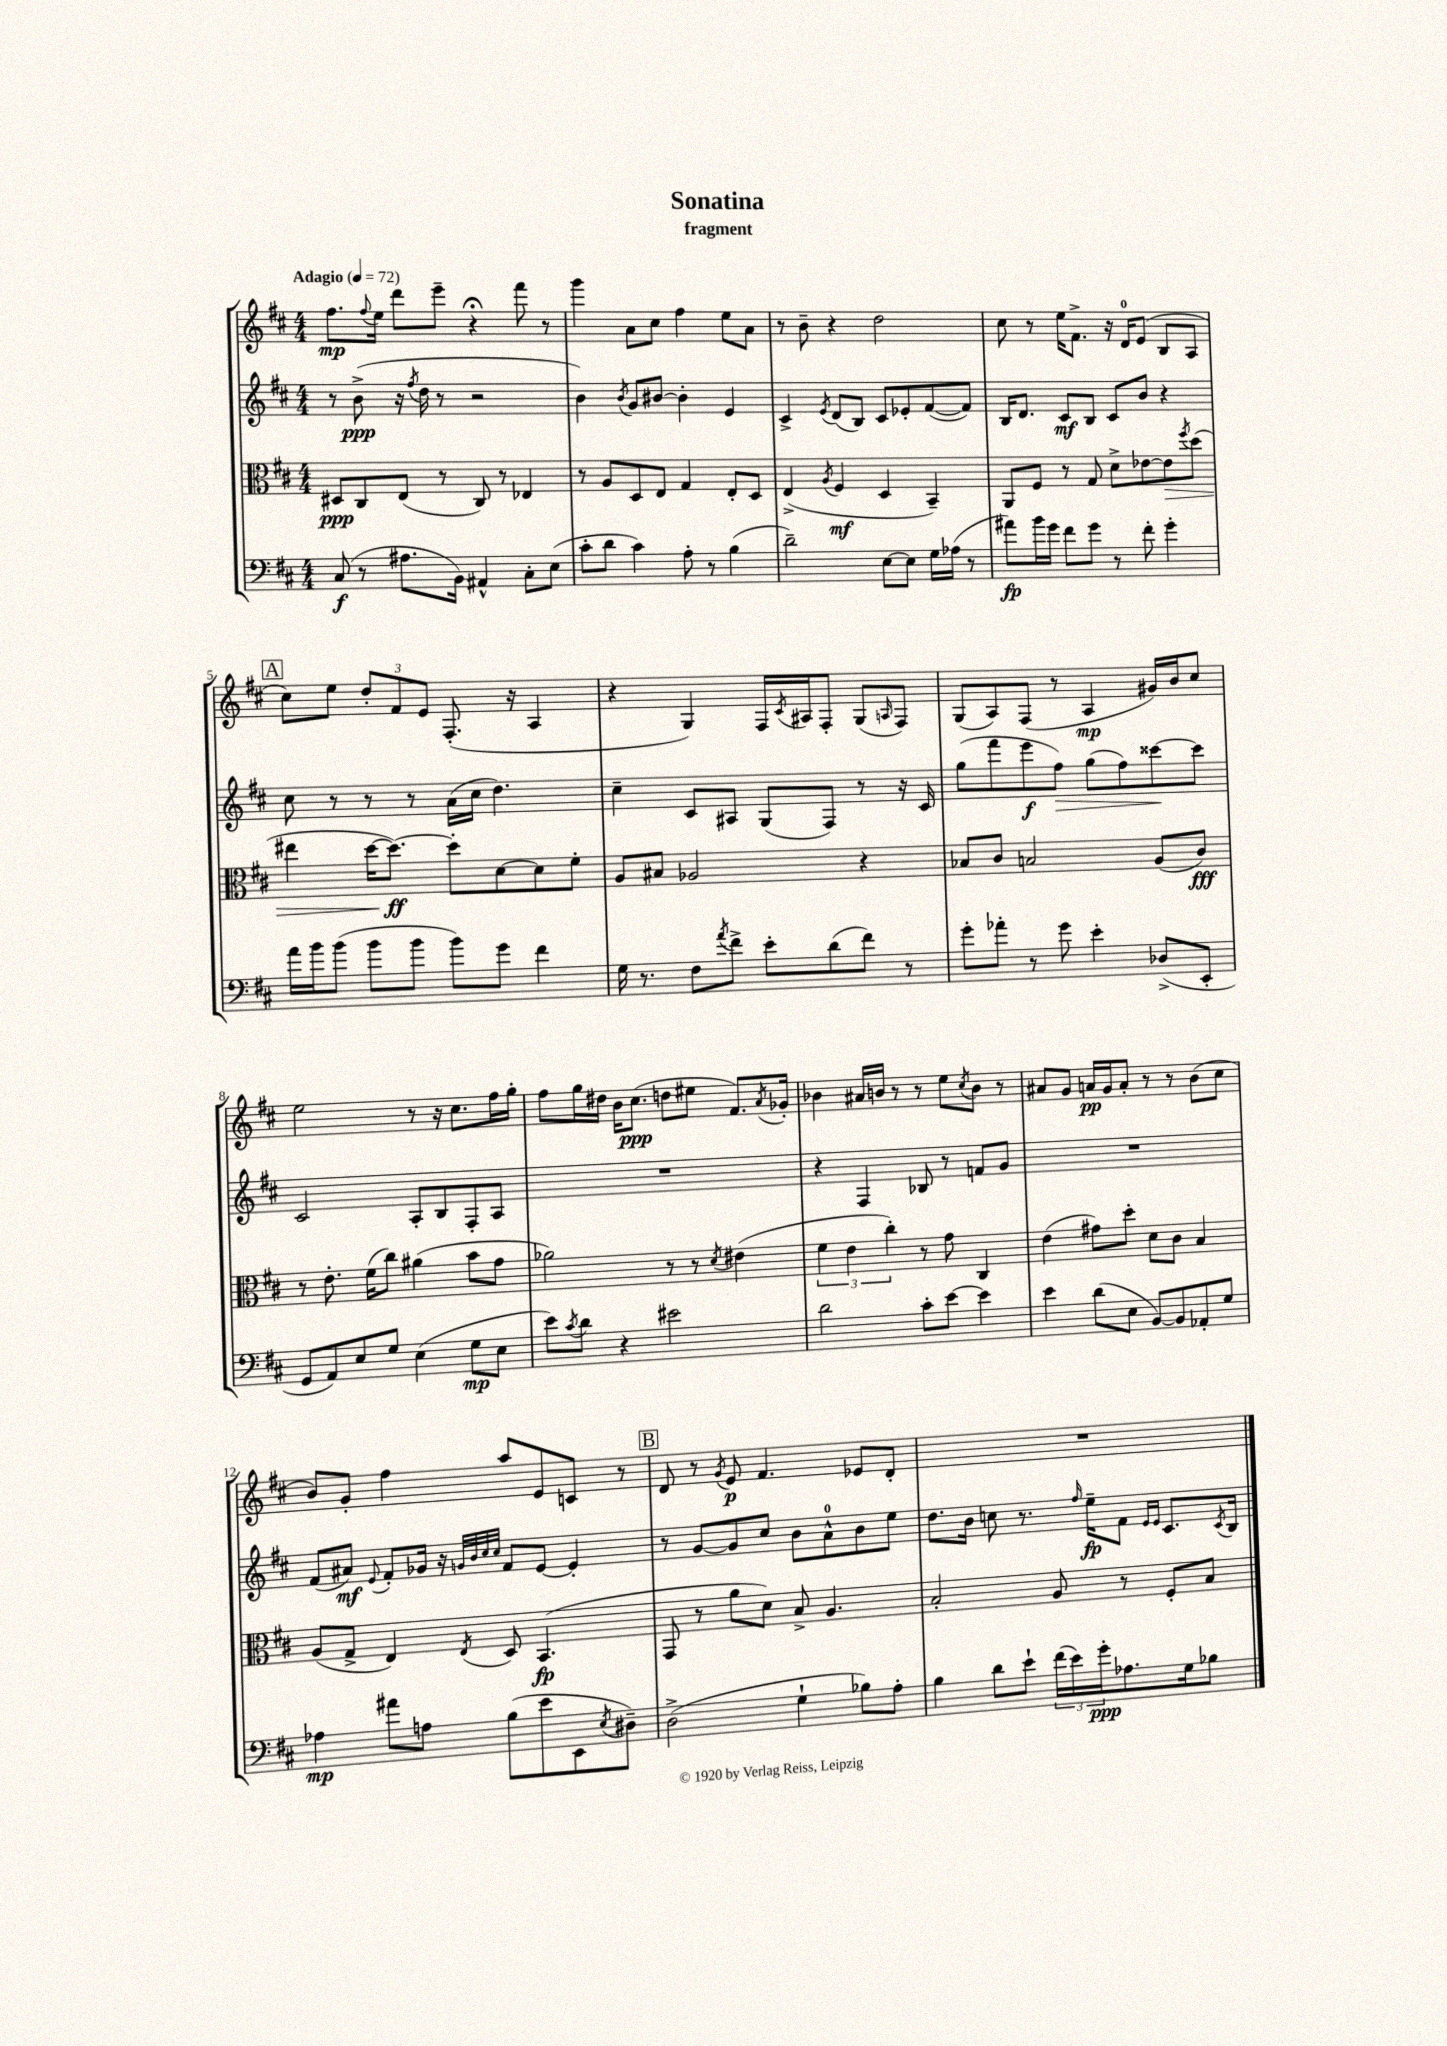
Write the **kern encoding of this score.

**kern	**kern	**kern	**kern
*staff4	*staff3	*staff2	*staff1
*clefF4	*clefC3	*clefG2	*clefG2
*k[f#c#]	*k[f#c#]	*k[f#c#]	*k[f#c#]
*M4/4	*M4/4	*M4/4	*M4/4
*MM72	*MM72	*MM72	*MM72
(8C#	8D#	8r	8.ff#
8r	8C#	(8b^	.
.	.	.	8qqff#
.	.	.	16ee
8.A#	(8E	16r	8ddd
.	.	8qff#	.
.	.	16dd	.
.	8r	8r	8eee~
16BB)	.	.	.
4AA#^^	8C#)	2r	4r;
.	8r	.	.
8C#'	4E-	.	8fff#
(8E	.	.	8r
=	=	=	=
8c#'	8r	4b)	4ggg
8d	8A	.	.
.	.	8qb	.
4c#)	8D	8g	8a
.	8E	[8b#	8cc#
8A'	4G	4b#']	4ff#
8r	.	.	.
(4B	8E'	4e	8ee
.	8D	.	8a
=	=	=	=
2d~)	(4E^	4c#^	8r
.	.	.	8b~
.	8qA	8qe	.
.	4F#	(8d	4r
.	.	8B)	.
[8E	4D	8c#	2dd
8E]	.	8e-'	.
16G	4BB~)	([8f#	.
(16A-	.	.	.
8r	.	8f#])	.
=	=	=	=
8a#)	8AA	16B	8cc#
.	.	8.d	.
16b	8F#	.	8r
16g	.	.	.
8f#	8r	8c#	16ee
.	.	.	8.f#^
8g	8G	8B	.
8r	8d^	8c#	16r
.	.	.	16d
8f#'	[8e-	8b	(8e
4g'	8e-]	4r	8B
.	8qff#	.	.
.	(8dd	.	8A
=	=	=	=
16a	4ee#	8cc#	8cc#)
16b	.	.	.
(8b	.	8r	8ee
8b	[16dd	8r	12dd'
.	8.dd_)	.	.
.	.	.	12f#
8b	.	8r	.
.	.	.	12e
8b)	8dd']	(16a	(8.F#'
.	.	16cc#	.
8g	[8d	4.dd)	.
.	.	.	16r
4f#	8d]	.	4A
.	8f#'	.	.
=	=	=	=
16G	8A	4cc#~	4r
8.r	.	.	.
.	8B#	.	.
8F#	2A-	8c#	4G)
8qa	.	.	.
8f#^	.	8A#	.
8e'	.	(8G	16F#
.	.	.	8qc#
.	.	.	16A#
(8d	.	8F#)	8F#'
8f#)	4r	8r	(8G
.	.	.	16qqA
8r	.	16r	8F#)
.	.	16c#	.
=	=	=	=
8g'	8B-	(8gg	(8G
8a-'	8c#	8fff#	8A)
8r	2B	8eee	(8F#
8g	.	8ff#)	8r
4e'	.	(8gg	4A
.	.	8ff#)	.
(8D-^	(8A	[8ccc##	16g#)
.	.	.	16b
8EE'	8c#)	8ccc##]	8cc#
=	=	=	=
8GG	8r	2c#	2ee
8AA)	8.e'	.	.
8E	.	.	.
.	(16f#	.	.
8G	8cc#)	.	.
(4E	(4a#	8A'	8r
.	.	8B	16r
.	.	.	8.cc#
8G	8b	8F#'	.
8E	8g	8A	16ff#
.	.	.	16gg'
=	=	=	=
8e)	2a-)	1r	8ff#
8qc#	.	.	.
8d	.	.	16gg
.	.	.	16dd#
4r	.	.	16b
.	.	.	(8.cc#
2e#	8r	.	8dd
.	8r	.	8ee#
.	8qd	.	.
.	(4e#	.	8.f#)
.	.	.	8qa
.	.	.	16g-'
=	=	=	=
2d	6f#	4r	4b-
.	6e	.	.
.	.	4F#	16a#
.	.	.	16b
.	6cc#')	.	.
.	.	.	8r
8c#'	8r	8B-	8r
[8e	8g	8r	8ee
.	.	.	8qcc#
4e]	4C#	8f	8b
.	.	8g	8r
=	=	=	=
4e	(4e	1r	8a#
.	.	.	8g
(8d	8g#)	.	16a
.	.	.	16g
8E	8dd'	.	8a'
[8BB)	8d	.	8r
8BB]	8c#	.	8r
8AA-'	4B	.	(8b
8G	.	.	8cc#
=	=	=	=
4A-	(8A	(8f#	8b)
.	8G^	8a#)	8g'
.	.	8qqe	.
8a#	4E)	8f#'	4ff#
8A	.	16g-	.
.	.	16r	.
.	.	32qqg	.
.	.	32qqb	.
.	.	32qqcc#	.
.	8qE	32qqcc#	.
(8B	8D	8f#	8aa
8e	(4.BB	[8e	8e
8EE	.	4e']	8c
8qE	.	.	.
8D#~)	.	.	8r
=	=	=	=
(2D^	8GG	8r	8d
.	8r	[8g	8r
.	.	.	8qg
.	8a	8g]	8e
.	8d)	8cc#	4.f#
4G`	8B^	8b	.
.	4.A	8a^^	.
8B-)	.	8b	8e-
8A'	.	8ee	8d'
=	=	=	=
4B	2B'	8.dd	1r
.	.	16b	.
8d	.	8cc	.
8e`	.	8.r	.
(24f#	8A	.	.
24e)	.	.	.
.	.	16qqff#	.
.	.	16ee~	.
24g'	.	.	.
8.A-	8r	8f#	.
.	.	16qqe	.
.	.	16qqe	.
.	8F#'	8.c#	.
16G	.	.	.
8B-	8B	.	.
.	.	8qc#	.
.	.	16B	.
==	==	==	==
*-	*-	*-	*-
